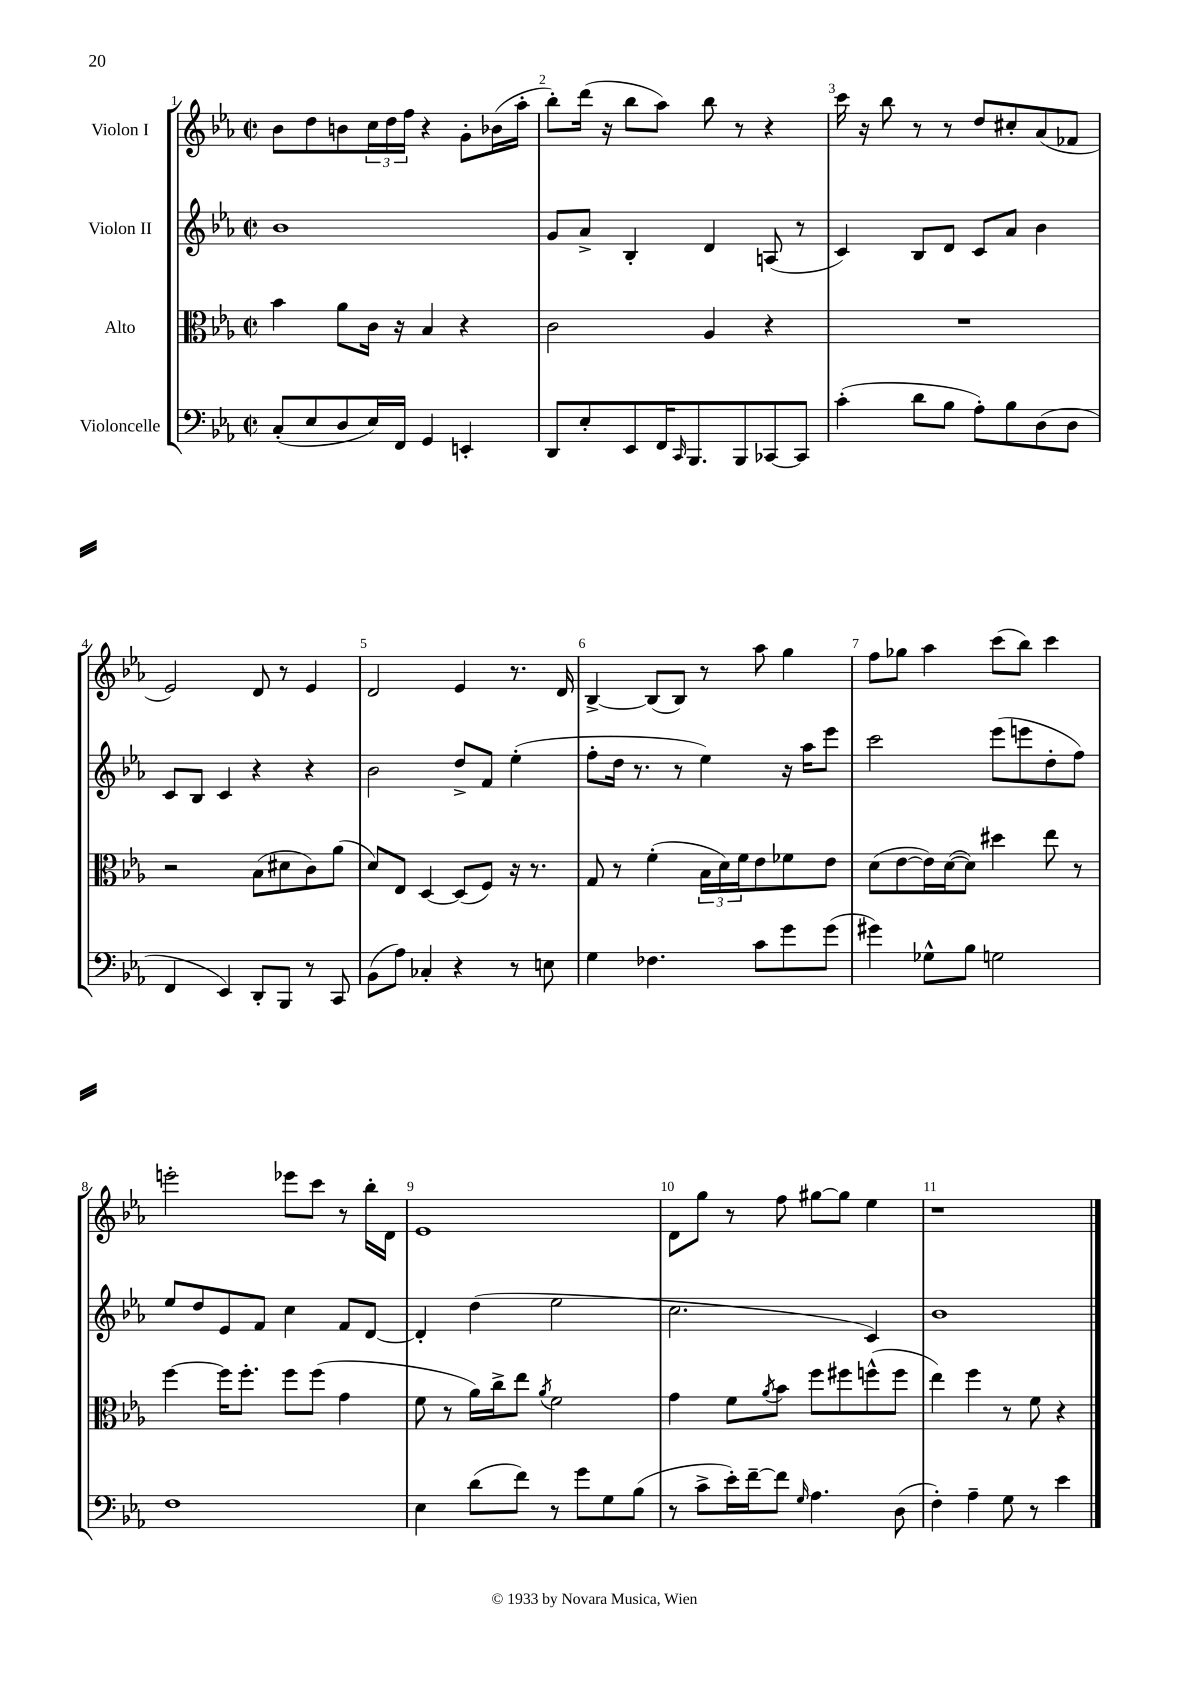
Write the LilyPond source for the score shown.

<<
\new StaffGroup <<
\new Staff = "s0" \with { instrumentName = "Violon I" } {
    \clef treble \key ees \major \defaultTimeSignature \time 2/2
    bes'8 d''8 b'8 \tuplet 3/2 { c''16 d''16 f''16 } r4 g'8-. bes'16( aes''16-. |
    bes''8-.) d'''16( r16 bes''8 aes''8) bes''8 r8 r4 |
    c'''16 r16 bes''8 r8 r8 d''8 cis''8-. aes'8( fes'8 |
    ees'2) d'8 r8 ees'4 |
    d'2 ees'4 r8. d'16 |
    bes4~-> bes8( bes8) r8 aes''8 g''4 |
    f''8 ges''8 aes''4 c'''8( bes''8) c'''4 |
    e'''2-. ees'''8 c'''8 r8 bes''16-. d'16 |
    ees'1 |
    d'8 g''8 r8 f''8 gis''8~ gis''8 ees''4 |
    r1 \bar "|." |
}
\new Staff = "s1" \with { instrumentName = "Violon II" } {
    \clef treble \key ees \major \defaultTimeSignature \time 2/2
    bes'1 |
    g'8 aes'8-> bes4-. d'4 a8( r8 |
    c'4) bes8 d'8 c'8 aes'8 bes'4 |
    c'8 bes8 c'4 r4 r4 |
    bes'2 d''8-> f'8 ees''4-.( |
    f''8-. d''16 r8. r8 ees''4) r16 aes''16 ees'''8 |
    c'''2 ees'''8( e'''8 d''8-. f''8) |
    ees''8 d''8 ees'8 f'8 c''4 f'8 d'8~ |
    d'4-. d''4( ees''2 |
    c''2. c'4) |
    bes'1 \bar "|." |
}
\new Staff = "s2" \with { instrumentName = "Alto" } {
    \clef alto \key ees \major \defaultTimeSignature \time 2/2
    bes'4 aes'8 c'16 r16 bes4 r4 |
    c'2 aes4 r4 |
    R1 |
    r2 bes8( dis'8 c'8) aes'8( |
    d'8) ees8 d4~ d8( f8) r16 r8. |
    g8 r8 f'4-.( \tuplet 3/2 { bes16 d'16) f'16 } ees'8 fes'8 ees'8 |
    d'8( ees'8~ ees'16) d'16~( d'8) dis''4 ees''8 r8 |
    f''4~ f''16 f''8.-. f''8 f''8( g'4 |
    f'8 r8 aes'16) c''16-> ees''8 \acciaccatura { aes'8 } f'2 |
    g'4 f'8 \acciaccatura { aes'8 } bes'8 f''8 fis''8 f''8-^( f''8 |
    ees''4) f''4 r8 f'8 r4 \bar "|." |
}
\new Staff = "s3" \with { instrumentName = "Violoncelle" } {
    \clef bass \key ees \major \defaultTimeSignature \time 2/2
    c8-.( ees8 d8 ees16) f,16 g,4 e,4-. |
    d,8 ees8-. ees,8 f,16 \grace { c,16 } bes,,8. bes,,8 ces,8~ ces,8 |
    c'4-.( d'8 bes8 aes8-.) bes8 d8( d8 |
    f,4 ees,4) d,8-. bes,,8 r8 c,8 |
    bes,8( aes8) ces4-. r4 r8 e8 |
    g4 fes4. c'8 g'8 g'8( |
    gis'4) ges8-^ bes8 g2 |
    f1 |
    ees4 d'8( f'8) r8 g'8 g8 bes8( |
    r8 c'8-> ees'16-.) f'16~-- f'8 \grace { g16 } aes4. d8( |
    f4-.) aes4-- g8 r8 ees'4 \bar "|." |
}
>>
>>
\layout { \context { \Score \override BarNumber.break-visibility = ##(#f #t #t) barNumberVisibility = #all-bar-numbers-visible } }
